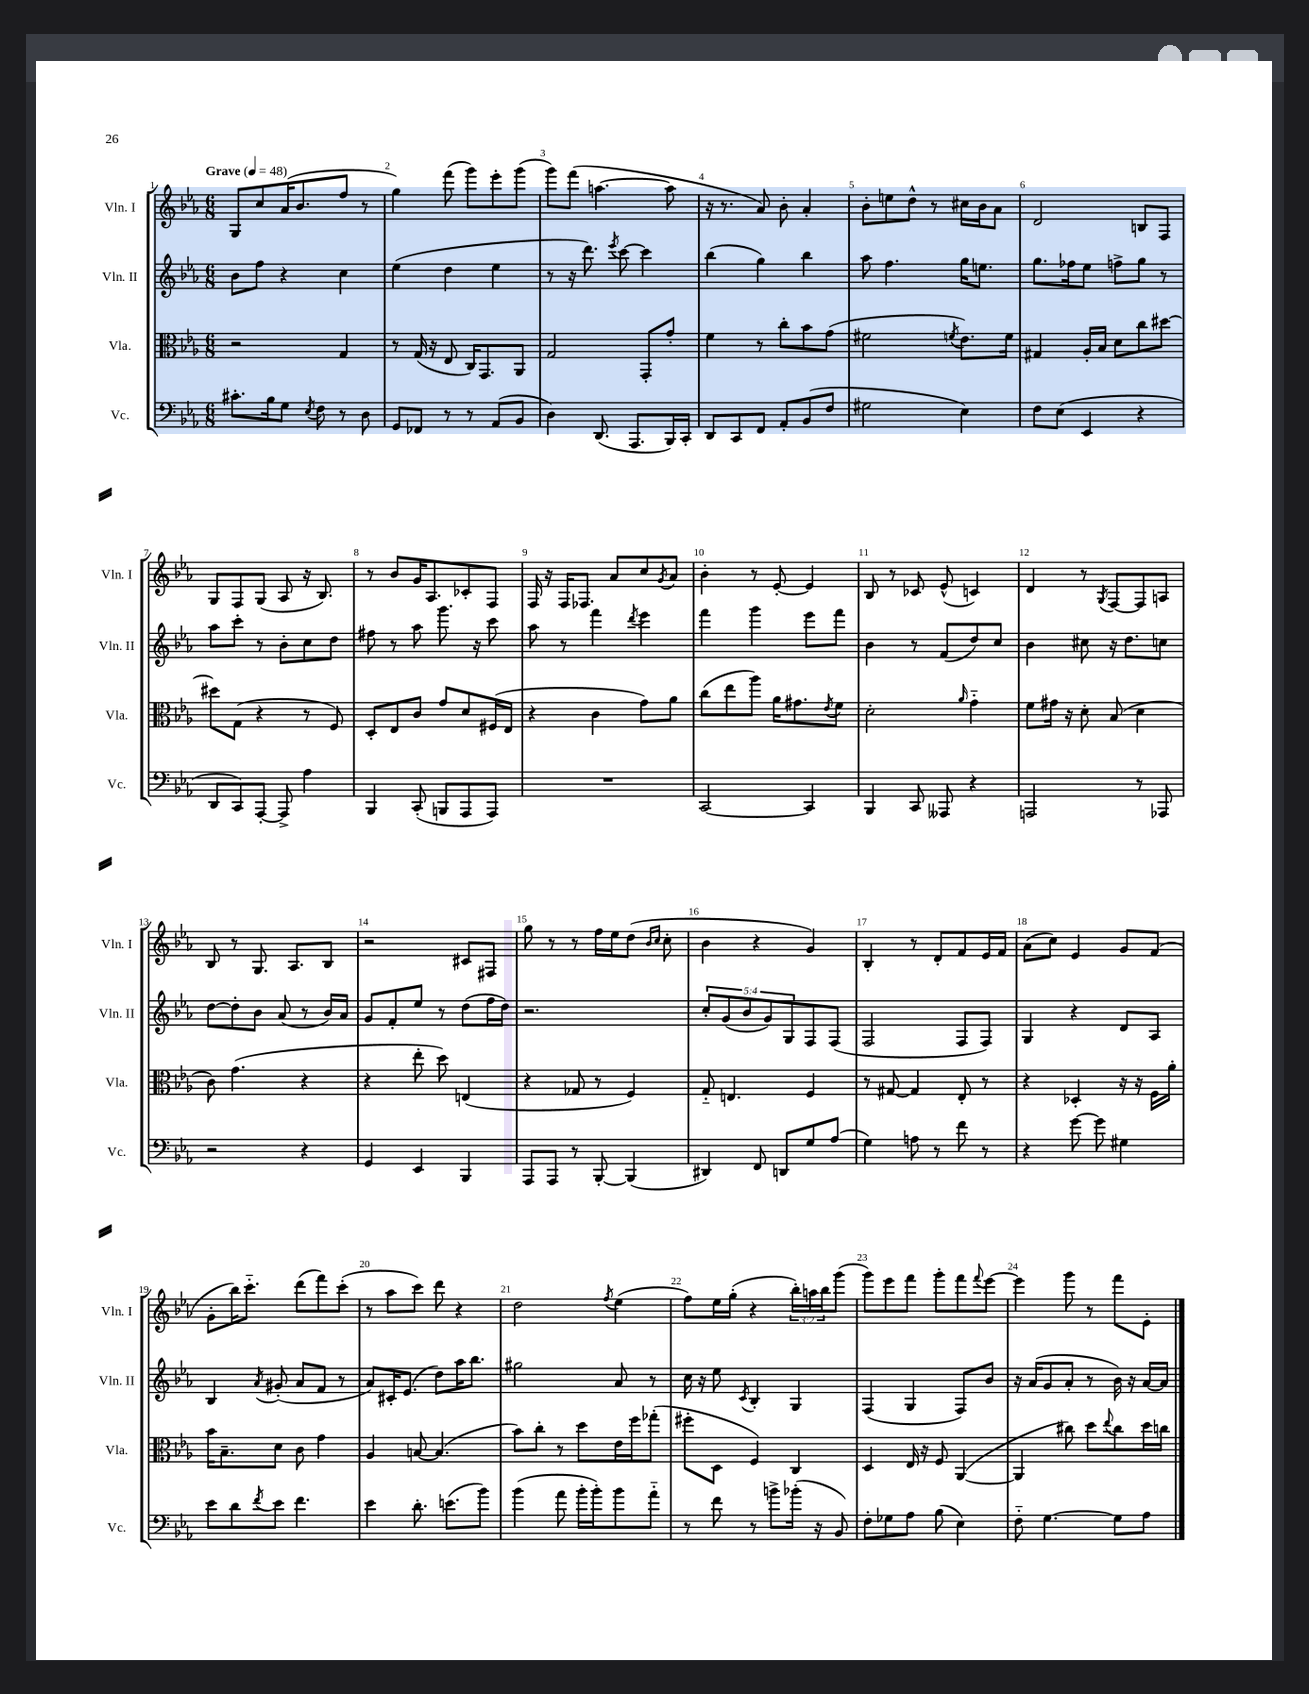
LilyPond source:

<<
\new StaffGroup <<
\new Staff = "s0" \with { instrumentName = "Vln. I" shortInstrumentName = "Vln. I" } {
    \clef treble \key ees \major \numericTimeSignature \time 6/8 \override Staff.TupletNumber.text = #tuplet-number::calc-fraction-text \tempo "Grave" 4 = 48
    g8 c''8 aes'16( bes'8. f''8 r8 |
    g''4) f'''8( g'''8) ees'''8-. g'''8( |
    g'''8) f'''8( a''4.~ a''8 |
    r16 r8. aes'8) bes'8-. aes'4-. |
    bes'8-. e''8 d''8-^ r8 cis''16 bes'16 aes'8 |
    d'2 b8 f8 |
    g8 f8 g8( aes8 r16 bes8.) |
    r8 bes'8 g'16 aes8. ces'8-. f8 |
    f16 r16 f16 fes8. aes'8 c''8 \acciaccatura { g'8 } aes'8 |
    bes'4-. r8 ees'8~-. ees'4 |
    bes8 r8 ces'8 ees'8-^( c'4) |
    d'4 r8 \acciaccatura { g8 } f8~ f8 a8 |
    bes8 r8 g8. aes8. bes8 |
    r2 cis'8 fis8 |
    g''8 r8 r8 f''16 ees''16 d''8( \grace { bes'16 c''16 } c''8-. |
    bes'4 r4 g'4) |
    bes4-. r8 d'8-. f'8 ees'16 f'16 |
    aes'8( c''8) ees'4 g'8 f'8( |
    g'8-. bes''16) c'''8.-_ d'''8( f'''8) c'''8-.( |
    r8 aes''8 c'''8) d'''8 r4 |
    d''2 \acciaccatura { f''8 } ees''4( |
    f''8) ees''16 g''16-.( r4 \tuplet 3/2 { bes''16-.) a''16 bes''16 } g'''8( |
    g'''8) ees'''8 f'''8 g'''8-. f'''8 \appoggiatura { f'''8 } ees'''8~ |
    ees'''4 g'''8 r8 f'''8 ees'8-. \bar "|." |
}
\new Staff = "s1" \with { instrumentName = "Vln. II" shortInstrumentName = "Vln. II" } {
    \clef treble \key ees \major \numericTimeSignature \time 6/8 \override Staff.TupletNumber.text = #tuplet-number::calc-fraction-text
    bes'8 f''8 r4 c''4 |
    ees''4( d''4 ees''4 |
    r8 r16 d'''8.) \acciaccatura { ees'''8 } c'''8~ c'''4 |
    bes''4( g''4) bes''4 |
    aes''8 f''4. g''16 e''8. |
    g''8. fes''16 ees''8 f''8-> g''8 r8 |
    aes''8 c'''8-. r8 bes'8-. c''8 d''8 |
    fis''8 r8 aes''8 g'''8. r16 c'''8 |
    aes''8 r8 f'''4 \acciaccatura { d'''8 } ees'''4 |
    f'''4 g'''4 ees'''8 f'''8 |
    bes'4 r8 f'8( d''8) c''8 |
    bes'4 cis''8 r16 d''8. c''8 |
    d''8~ d''8-. bes'8 aes'8( r8 bes'16) aes'16 |
    g'8 f'8-. ees''8 r8 d''8( f''16 d''16) |
    r2. |
    \tuplet 5/4 { c''8-. g'8( bes'8 g'8) g8 } f8 f8( |
    f2 f8 f8) |
    g4 r4 d'8 aes8 |
    bes4 \acciaccatura { aes'8 } gis'8-.( aes'8 f'8 r8 |
    aes'8) cis'16-. ees'8.( d''8) aes''16 bes''8. |
    gis''2 aes'8 r8 |
    c''16 r16 ees''8 \acciaccatura { c'8 } bes4-. g4 |
    f4( g4 f8) bes'8 |
    r16 aes'16( g'8 aes'8-. r8 bes'16) r16 aes'16~ aes'16 \bar "|." |
}
\new Staff = "s2" \with { instrumentName = "Vla." shortInstrumentName = "Vla." } {
    \clef alto \key ees \major \numericTimeSignature \time 6/8
    r2 g4 |
    r8 g16( r16 ees8 c16) g,8. aes,8 |
    g2 g,8-. g'8-. |
    f'4 r8 c''8-. bes'8 g'8( |
    fis'2 \acciaccatura { f'8 } ees'8.) f'16 |
    gis4 aes16-. bes16 d'8 c''8 dis''8~ |
    dis''8 g8( r4 r8 f8) |
    d8-. ees8 c'8 g'8 d'8 fis16( ees16 |
    r4 c'4 g'8) aes'8 |
    c''8( ees''8 aes''8) aes'16 gis'8. \acciaccatura { ees'8 } f'8 |
    d'2-. \grace { aes'16 } g'4-_ |
    f'8 gis'16 r16 d'8-. bes8( d'4 |
    c'8) g'4.( r4 |
    r4 ees''8-. d''8) e4( |
    r4 ges8 r8 f4) |
    g8-_ e4. f4 |
    r8 gis8~ gis4 ees8-. r8 |
    r4 des4-. r16 r16 f16 aes'16-. |
    bes'16 bes8.-- d'8 c'8 g'4 |
    aes4 b8~ b4.( |
    bes'8) c''8-. r8 d''8 ees'16 f''16 ges''8-.( |
    fis''8-. d8 f4) c4 |
    d4 ees16 r16 f8 aes,4~( |
    aes,4 cis''8) d''8 \appoggiatura { ees''8 } cis''8 d''16 c''16 \bar "|." |
}
\new Staff = "s3" \with { instrumentName = "Vc." shortInstrumentName = "Vc." } {
    \clef bass \key ees \major \numericTimeSignature \time 6/8
    cis'8.-. bes16 g8 \acciaccatura { ees8 } f8 r8 d8 |
    g,8 fes,8 r8 r8 aes,8( bes,8 |
    d4) d,8.( aes,,8. bes,,16) c,16-. |
    d,8 c,8 f,8 aes,8-. bes,8( f8 |
    gis2 ees4) |
    f8 ees8( ees,4 r4 |
    d,8 c,8) aes,,8~-. aes,,8-> aes4 |
    bes,,4 c,8-.( b,,8 aes,,8 aes,,8) |
    R2. |
    c,2~ c,4 |
    bes,,4 c,8 aeses,,8 r4 |
    a,,2 r8 aes,,8 |
    r2 r4 |
    g,4 ees,4 bes,,4 |
    aes,,8 aes,,8 r8 bes,,8~-. bes,,4( |
    dis,4) f,8 d,8 g8 aes8( |
    g4) a8 r8 f'8 r8 |
    r4 g'8~ g'8 gis4 |
    ees'8 d'8 \acciaccatura { f'8 } ees'8 f'4. |
    ees'4 d'8.-. e'8.( bes'8) |
    bes'4( aes'8 bes'16-. bes'16-.) bes'8 aes'8-_ |
    r8 f'8 r8 b'8-> bes'16-.( r16 bes,8) |
    f8-. ges8 aes8 bes8( ees4) |
    f8-_ g4.~ g8 aes8 \bar "|." |
}
>>
>>
\layout { \context { \Score \override BarNumber.break-visibility = ##(#f #t #t) barNumberVisibility = #all-bar-numbers-visible } }
